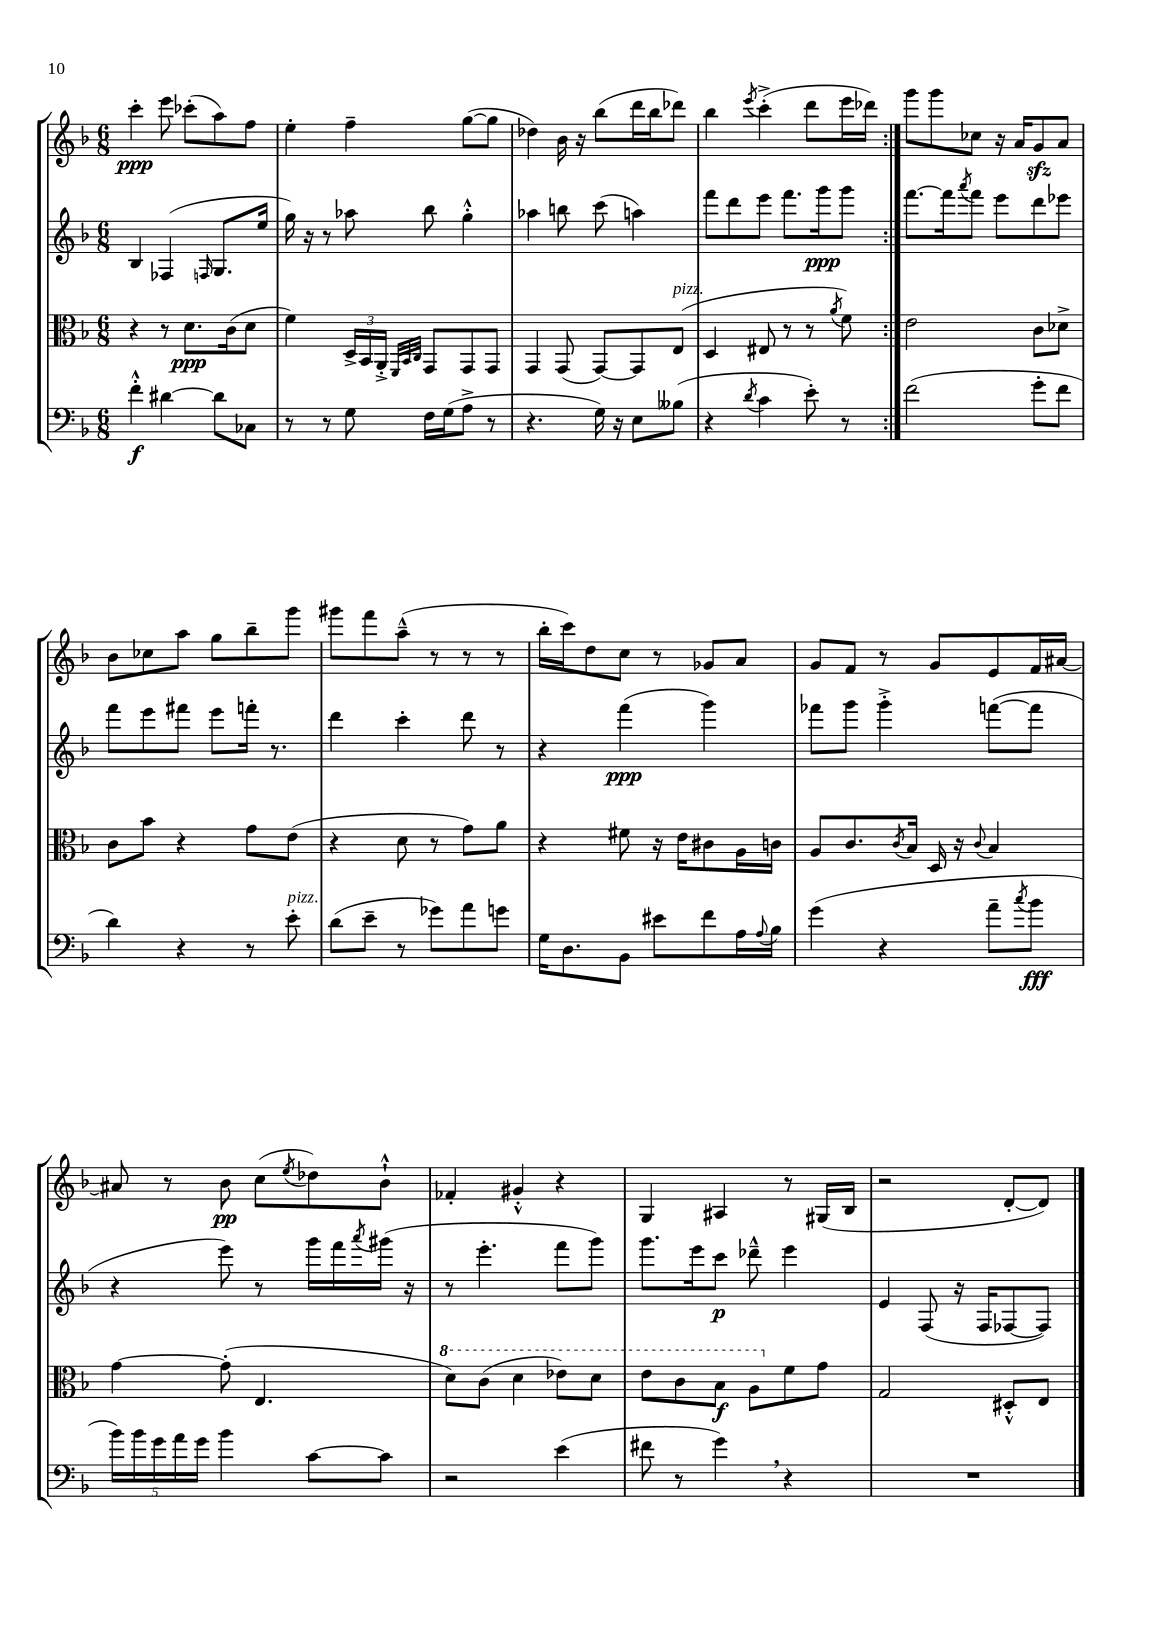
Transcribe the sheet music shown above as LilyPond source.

<<
\new StaffGroup <<
\new Staff = "s0" {
    \clef treble \key f \major \numericTimeSignature \time 6/8
    \repeat volta 2 { c'''4-.\ppp e'''8 ces'''8-.( a''8) f''8 |
    e''4-. f''4-- g''8~( g''8 |
    des''4) bes'16 r16 bes''8( d'''16 bes''16 des'''8) |
    bes''4 \acciaccatura { e'''8 } c'''4-.->( d'''8 e'''16 des'''16) | }
    g'''8 g'''8 ces''8 r16 a'16 g'8\sfz a'8 |
    bes'8 ces''8 a''8 g''8 bes''8-- g'''8 |
    gis'''8 f'''8 a''8---^( r8 r8 r8 |
    bes''16-. c'''16) d''8 c''8 r8 ges'8 a'8 |
    g'8 f'8 r8 g'8 e'8 f'16 ais'16~ |
    ais'8 r8 bes'8\pp c''8( \acciaccatura { e''8 } des''8) bes'8-!-^ |
    fes'4-. gis'4-.-^ r4 |
    g4 ais4 r8 gis16( bes16 |
    r2 d'8~-. d'8) \bar "|." |
}
\new Staff = "s1" {
    \clef treble \key f \major \numericTimeSignature \time 6/8
    \repeat volta 2 { bes4 fes4( \grace { f16 } g8. e''16 |
    g''16) r16 r8 aes''8 bes''8 g''4-.-^ |
    aes''4 b''8 c'''8( a''4) |
    f'''8 d'''8 e'''8 f'''8. g'''16\ppp g'''8 | }
    f'''8.~ f'''16 \acciaccatura { a'''8 } f'''8 e'''8 d'''8 ees'''8 |
    f'''8 e'''8 fis'''8 e'''8 f'''16-. r8. |
    d'''4 c'''4-. d'''8 r8 |
    r4 f'''4\ppp( g'''4) |
    fes'''8 g'''8 g'''4-.-> f'''8~( f'''8 |
    r4 e'''8) r8 g'''16 f'''16 \acciaccatura { a'''8 } gis'''16( r16 |
    r8 e'''4.-. f'''8 g'''8) |
    g'''8. e'''16 c'''8\p des'''8---^ e'''4 |
    e'4 f8( r16 f16 fes8~ fes8) \bar "|." |
}
\new Staff = "s2" {
    \clef alto \key f \major \numericTimeSignature \time 6/8
    \repeat volta 2 { r4 r8 d'8.\ppp c'16( d'8 |
    f'4) \tuplet 3/2 { d16-> bes,16 a,16-.-> } \grace { f,32 bes,32 c32 } g,8 g,8 g,8 |
    g,4 g,8( g,8~) g,8 e8^\markup { \italic "pizz." }( |
    d4 eis8 r8 r8 \acciaccatura { a'8 } f'8) | }
    e'2 c'8 des'8-> |
    c'8 bes'8 r4 g'8 e'8( |
    r4 d'8 r8 g'8) a'8 |
    r4 fis'8 r16 e'16 cis'8 a16 c'16 |
    a8 c'8. \acciaccatura { c'8 } bes16 d16 r16 \appoggiatura { c'8 } bes4 |
    g'4~ g'8-.( e4. |
    \ottava #1 d''8) c''8( d''4 ees''8) d''8 |
    e''8 c''8 bes'8\f a'8 \ottava #0 f'8 g'8 |
    g2 dis8-.-^ e8 \bar "|." |
}
\new Staff = "s3" {
    \clef bass \key f \major \numericTimeSignature \time 6/8
    \repeat volta 2 { f'4-.-^\f dis'4~ dis'8 ces8 |
    r8 r8 g8 f16 g16( a8-> r8 |
    r4. g16) r16 e8 beses8( |
    r4 \acciaccatura { d'8 } c'4 e'8-.) r8 | }
    f'2( g'8-. f'8 |
    d'4) r4 r8 e'8-.^\markup { \italic "pizz." } |
    d'8( e'8-- r8 ges'8) a'8 g'8 |
    g16 d8. bes,8 eis'8 f'8 a16 \appoggiatura { a8 } bes16 |
    g'4( r4 a'8-- \acciaccatura { c''8 } bes'8\fff |
    \tuplet 5/4 { bes'16) bes'16 g'16 a'16 g'16 } bes'4 c'8~ c'8 |
    r2 e'4( |
    fis'8 r8 g'4) \breathe r4 |
    R2. \bar "|." |
}
>>
>>
\layout { \context { \Score \remove "Bar_number_engraver" } }
